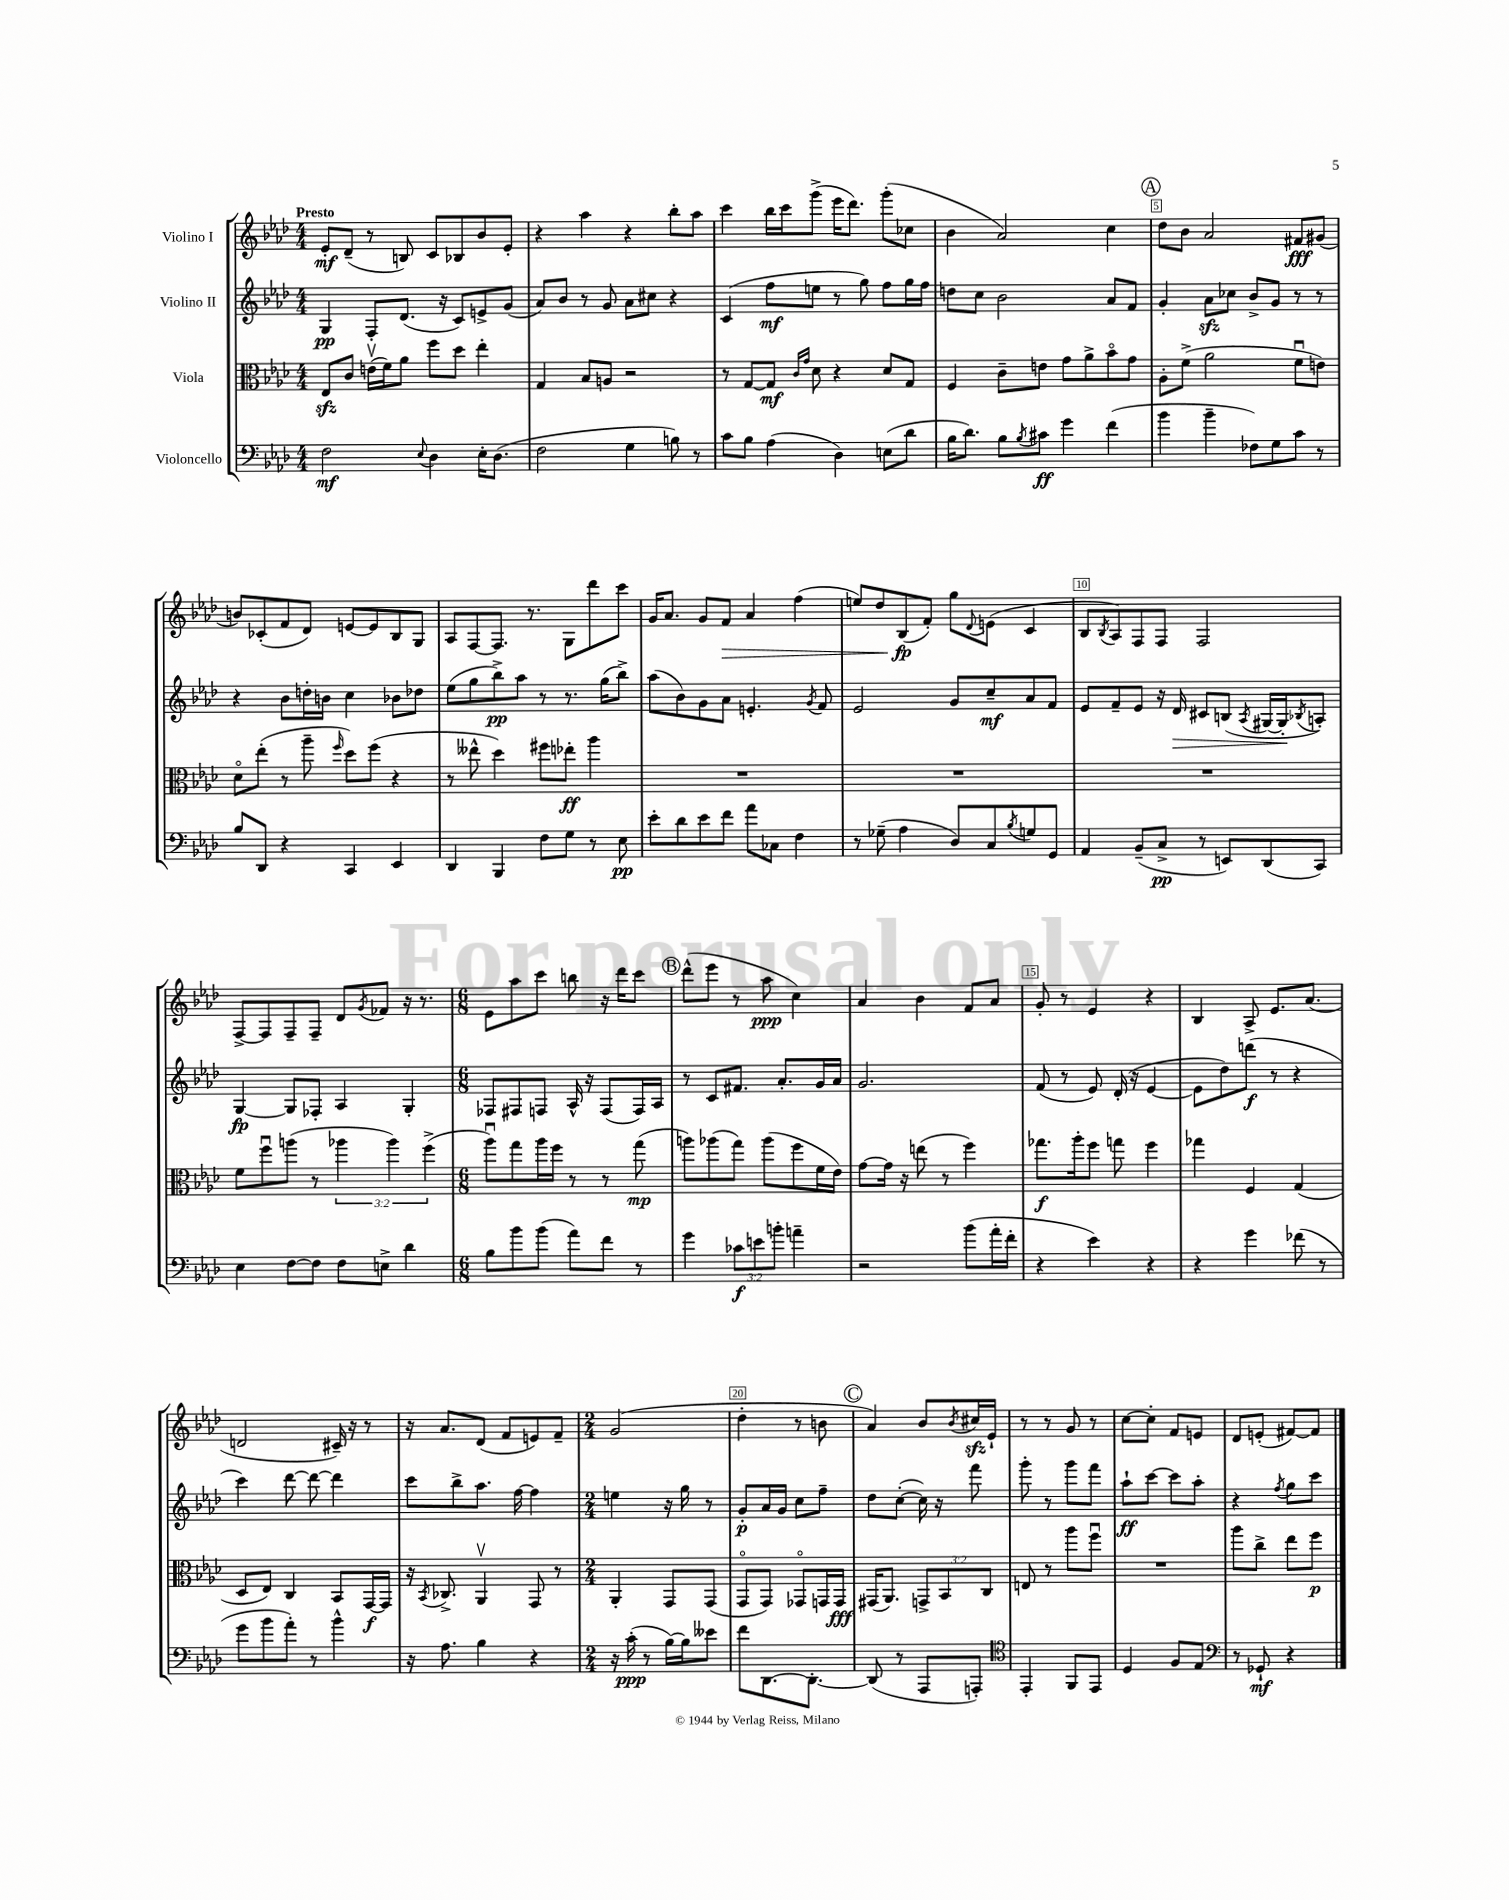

**kern	**kern	**kern	**kern
*staff4	*staff3	*staff2	*staff1
*clefF4	*clefC3	*clefG2	*clefG2
*k[b-e-a-d-]	*k[b-e-a-d-]	*k[b-e-a-d-]	*k[b-e-a-d-]
*M4/4	*M4/4	*M4/4	*M4/4
2F\	8E-/L	4G/	8e-'/L
.	8c/J	.	(8d-~/J
.	(16ev\LL	8F'/L	8r
.	16f\J)	.	.
.	8a-\J	(8.d-/J	8B/)
8qqE-/	.	.	.
4D-\	8ff\L	.	8c/L
.	.	16r	.
.	8dd-\J	8c/L)	8B-/
16E-'\LK	4ee-'\	8e^/	8b-/
(8.D-\J	.	.	.
.	.	(8g/J	8e-'/J
=	=	=	=
2F\	4G/	8a-/L)	4r
.	.	8b-/J	.
.	8B-/L	8r	4aa-\
.	8A/J	8g/	.
4G\	2r	8a-\L	4r
.	.	8cc#\J	.
8B\)	.	4r	8bb-'\L
8r	.	.	8aa-\J
=	=	=	=
8c\L	8r	(4c/	4ccc\
8B-\J	[8G/L	.	.
(4A-\	8G/]J	8ff\L	16bb-\LL
.	.	.	16ccc\J
.	16qqc/LL	.	.
.	16qqg/JJ	.	.
.	8d-\	8ee\J	(8ggg^\J
4D-\)	4r	8r	16eee-\LK
.	.	.	8.ddd-\J)
.	.	8gg\)	.
(8E\L	8d-/L	8ff\L	(8ggg'\L
8d-\J	8G/J	16gg\L	8cc-\J
.	.	16ff\JJ	.
=	=	=	=
16B-\LK	4F/	8dd\L	4b-\
8.d-\J)	.	.	.
.	.	8cc\J	.
8B-\L	8c~\L	2b-\	2a-/)
8qB-/	.	.	.
8c#\J	8e\J	.	.
4g\	8g\L	.	.
.	8a-^\	.	.
(4f\	8b-o\	8a-/L	4cc\
.	8g\J	8f/J	.
=	=	=	=
4b-\	8A-'\L	4g'/	8dd-\L
.	(8f^\J	.	8b-\J
4b-~\	2a-\	8a-\L	2a-/
.	.	8cc-\J	.
8F-\L)	.	8b-^/L	.
8G\	.	8g/J	.
8c\J	8fu\L	8r	8f#/L
8r	8e\J)	8r	(8g#/J
=	=	=	=
8B-/L	8d-o\L	4r	8b/L)
8DD-/J	(8ee-'\J	.	(8c-'/
4r	8r	8b-\L	8f/
.	8aa-~\	16dd'\L	8d-/J)
.	.	16b\JJ	.
.	16qqff/	.	.
4CC/	8dd-\L)	4cc\	[8e/L
.	(8ff\J	.	8e/]
4EE-/	4r	8b-\L	8B-/
.	.	8dd-\J	8G/J
=	=	=	=
4DD-/	8r	(8ee-\L	8A-/L
.	8ee--^^\	8gg\	[8F/
4BBB-/	4dd-\)	8bb-^\)	8.F/]J
.	.	8aa-\J	.
.	.	.	8.r
8F\L	8ff#\L	8r	.
8G\J	8ee-'\J	8.r	8G\L
8r	4aa-\	.	8ddd-\
.	.	(16gg\LK	.
8E-\	.	8bb-^\J)	8ccc\J
=	=	=	=
8e-'\L	1r	(8aa-\L	16g/LK
.	.	.	8.a-/J
8d-\	.	8b-\)	.
8e-\	.	8g\	8g/L
8f\J	.	8a-\J	8f/J
8a-\L	.	4.e'/	4a-/
8C-\J	.	.	.
4F\	.	.	(4ff\
.	.	8qg/	.
.	.	8f/	.
=	=	=	=
8r	1r	2e-/	8ee/L)
(8G-~\	.	.	8dd-/
4A-\	.	.	(8B-/
.	.	.	8f'/J)
8D-/L)	.	8g/L	8gg\L
.	.	.	8qqd-/
8C/	.	8cc~/	(8e\J
8qB-/	.	.	.
8G/	.	8a-/	4c/
8GG/J	.	8f/J	.
=	=	=	=
4AA-/	1r	8e-/L	8B-/L
.	.	.	8qB-/
.	.	8f~/	8A-/)
(8BB-~/L	.	8e-/J	8F/
8C^/J	.	16r	8F/J
.	.	16d-/	.
8r	.	8c#/L	2F/
8EE/L)	.	(8B/J	.
.	.	8qA-/	.
(8DD-/	.	[16G#/LL	.
.	.	16G#'/]J	.
.	.	8qB-/	.
8CC/J)	.	8A'/J)	.
=	=	=	=
4E-\	8f\L	[4G/	[8F^/L
.	8ffu\	.	8F/]
[8F\L	(8aa\J	8G/]L	8F~/
8F\]J	8r	8F-'/J	8F~/J
8F\L	6aa-\	4A-/	8d-/L
.	.	.	8qg/
8E^\J	.	.	8f-/J
.	6aa-\)	.	.
4d-\	.	4G'/	16r
.	.	.	8.r
.	(6ff^\	.	.
=	=	=	=
*M6/8	*M6/8	*M6/8	*M6/8
8B-\L	8aa-u\L)	8F-/L	8e-\L
8b-\	8gg\	8F#/	8aa-\
(8b-\J	16aa-\L	8F/J	8ccc\J
.	16ff\JJ	.	.
8a-\L)	8r	16A-^^/	8bb\
.	.	16r	.
8f\J	8r	(8F/L	16r
.	.	.	16ddd-\LK
8r	(8gg\	16F/L)	8ccc\J
.	.	16A-/JJ	.
=	=	=	=
4g\	8aa\L)	8r	(8ddd-^^\L
.	(8aa-\	8c/L	8eee-\J
12c-\L	8gg\J)	8.f#/J	8r
12e\	.	.	.
.	(8aa-\L	.	8aa-\
12b'\J	.	.	.
.	.	8.a-'/L	.
4a~\	8ff\	.	4cc\)
.	16f\L	16g/L	.
.	16e-\JJ)	16a-/JJ	.
=	=	=	=
2r	[8g\L	2.g/	4a-/
.	16g\]Jk	.	.
.	16r	.	.
.	(8ee\	.	4b-\
.	8r	.	.
(8b-\L	4ff\)	.	8f/L
16a-'\L	.	.	8a-/J
16f'\JJ	.	.	.
=	=	=	=
4r	8.gg-\L	(8f/	8g'/
.	.	8r	8r
.	16aa-'\k	.	.
4e-\)	8ff\J	8e-/)	4e-/
.	8gg\	(16d-'/	.
.	.	16r	.
4r	4ff\	[4e-/	4r
=	=	=	=
4r	4gg-\	8e-\]L	4B-/
.	.	8dd-\)	.
4g\	4F/	(8ddd\J	8A-^/
.	.	8r	8.e-/L
(8f-\	(4G/	4r	.
.	.	.	(8.a-/J
8r	.	.	.
=	=	=	=
8g\L	8D-/L	4ccc\)	2d/
8b-\	8E-/J)	.	.
8a-'\J)	4C/	[8ddd-\	.
8r	.	8ddd-\_	.
4b-^^\	8BB-/L	4ddd-\]	16c#~/)
.	.	.	16r
.	[16GG/L	.	8r
.	16GG/]JJ	.	.
=	=	=	=
16r	16r	8ccc\L	16r
.	8qBB-/	.	.
8.A-\	8.C-^/	.	8.a-/L
.	.	8bb-^\	.
4B-\	4AA-v/	8.aa-\J	(8d-/J
.	.	.	8f/L
.	.	[16ff\	.
4r	8GG/	4ff\]	8e/)
.	8r	.	8f~/J
=	=	=	=
*M2/4	*M2/4	*M2/4	*M2/4
16r	4AA-'/	4ee\	(2g/
(16c'\	.	.	.
8r	.	.	.
[16B-\LL)	8GG/L	16r	.
16B-\]J	.	16gg\	.
8e--\J	(8GG/J	8r	.
=	=	=	=
8f\L	8GGo/L	8g'/L	4dd-'\
[8.DD-\	8GG/J)	16a-/L	.
.	.	16g/JJ	.
.	8GG-o/L	8cc\L	8r
8.DD-'\_J	.	.	.
.	16GG/L	8ff~\J	8b\
.	16GG/JJ	.	.
=	=	=	=
(8DD-/]	(16GG#/LK	8dd-\L	4a-/)
.	8.AA-/J)	.	.
8r	.	([8cc'\J	.
8AAA-/L	12GG^/L	16cc\])	8b-/L
.	.	16r	.
.	12BB-/	.	.
.	.	.	8qb-/
8AAA'/J)	.	8fff\	16cc#/L
.	12C/J	.	.
.	.	.	16e-`/JJ
=	=	=	=
*clefC4	*	*	*
4EE-'/	8E/	8ggg'\	8r
.	8r	8r	8r
8FF/L	8aa-\L	8ggg\L	8g/
8EE-/J	8ffu\J	8fff\J	8r
=	=	=	=
4D-/	2r	8aa-`\L	[8cc\L
.	.	[8ccc\J	8cc'\]J
8F/L	.	8ccc\]L	8f/L
8E-/J	.	8aa-'\J	8e/J
=	=	=	=
*clefF4	*	*	*
8r	8aa-\L	4r	8d-/L
8GG-`/	8cc^\J	.	(8e'/J
.	.	8qff/	.
4r	8ee-\L	8gg\L	[8f#/L)
.	8ff\J	8ccc\J	8f#/]J
==	==	==	==
*-	*-	*-	*-
